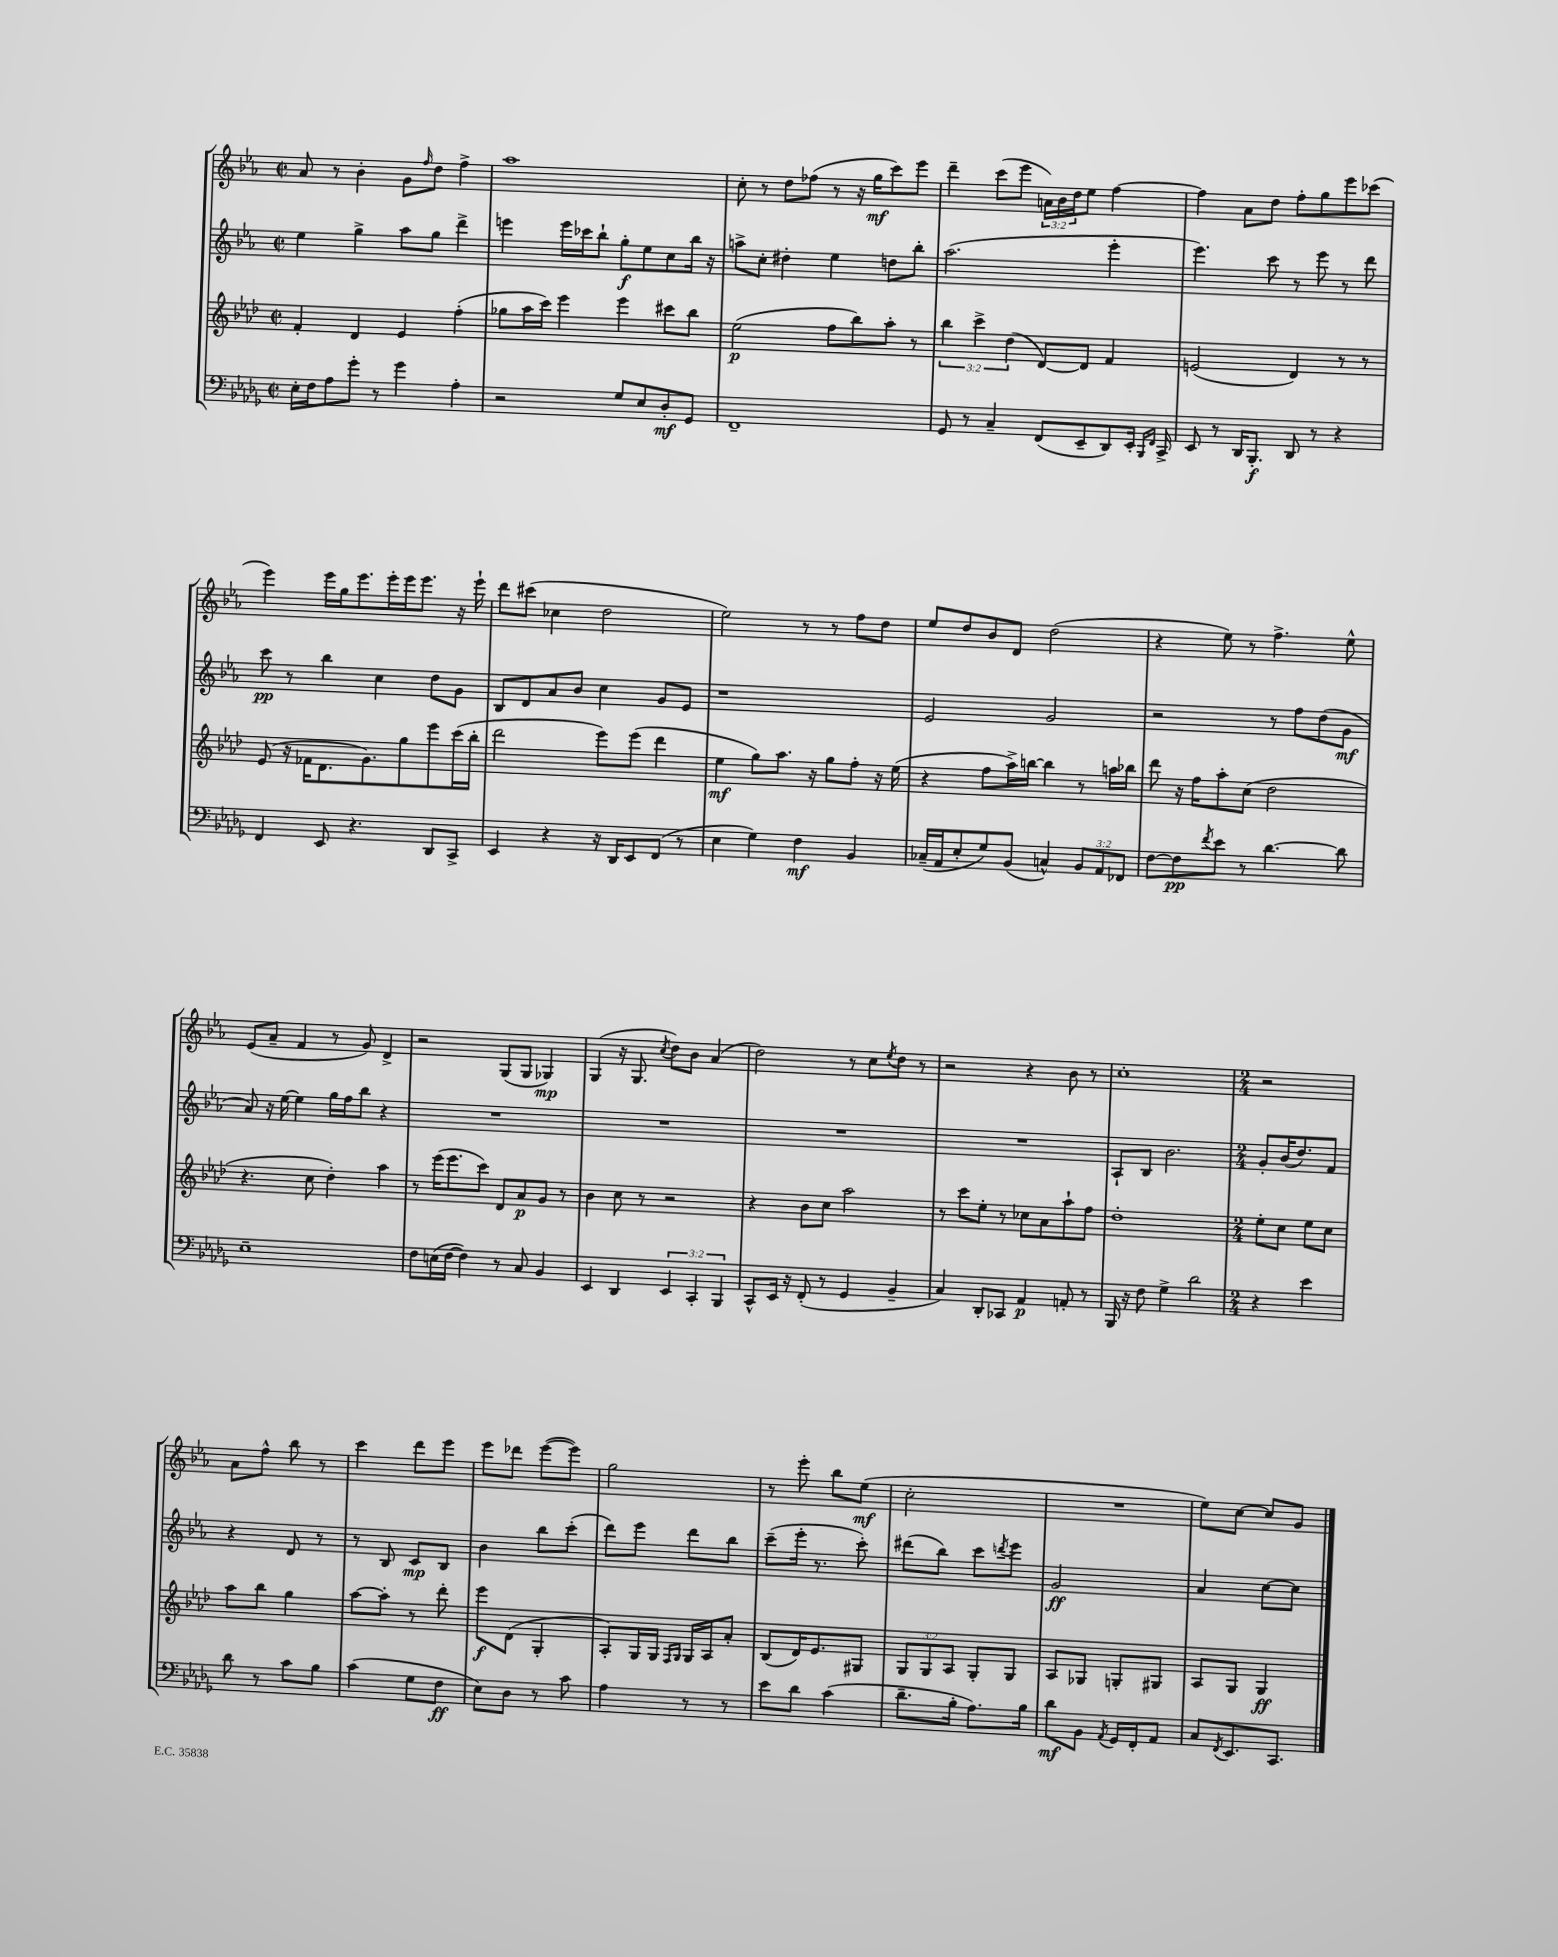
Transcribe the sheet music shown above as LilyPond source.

<<
\new StaffGroup <<
\new Staff = "s0" {
    \clef treble \key ees \major \defaultTimeSignature \time 2/2 \override Staff.TupletNumber.text = #tuplet-number::calc-fraction-text
    aes'8 r8 bes'4-. g'8 \grace { f''16 } d''8 f''4-> |
    aes''1 |
    c''8-. r8 d''8 fes''8( r8 r16 g''16\mf c'''8) ees'''8 |
    d'''4-- c'''8( ees'''8 \tuplet 3/2 { a'16) bes'16 d''16 } ees''8 f''4~ |
    f''4 aes'8 d''8 f''8-. g''8 ees'''8 ces'''8( |
    ees'''4) ees'''16 g''16 ees'''8. ees'''16-. ees'''16 ees'''8. r16 ees'''16-! |
    d'''8 cis'''8( ces''4 d''2 |
    ees''2) r8 r8 f''8 d''8 |
    ees''8 d''8 bes'8 d'8 d''2( |
    r4 ees''8) r8 f''4.-> ees''8-^ |
    ees'8( aes'8-- f'4 r8 g'8) d'4-> |
    r2 g8( g8 ges4\mp) |
    g4( r16 g8. \acciaccatura { c''8 } d''8) bes'8 aes'4( |
    d''2) r8 c''8 \acciaccatura { ees''8 } d''8 r8 |
    r2 r4 bes'8 r8 |
    c''1-. |
    \numericTimeSignature \time 2/4 r2 |
    aes'8 f''8-^ bes''8 r8 |
    c'''4 d'''8 ees'''8 |
    ees'''8 des'''8 ees'''8~( ees'''8) |
    g''2 |
    r8 ees'''8-. bes''8 ees''8\mf( |
    c''2-. |
    R2 |
    ees''8) c''8~ c''8 g'8 \bar "|." |
}
\new Staff = "s1" {
    \clef treble \key ees \major \defaultTimeSignature \time 2/2
    ees''4 g''4-> aes''8 g''8 d'''4-> |
    e'''4 e'''16 ces'''16 bes''8-! g''8-.\f ees''8 c''8 bes''16 r16 |
    a''8-> c''8-. dis''4-. ees''4 d''8 bes''8-. |
    aes''2.( ees'''4-. |
    ees'''4.) c'''8 r8 ees'''8 r8 d'''8 |
    c'''8\pp r8 bes''4 c''4 d''8 g'8 |
    bes8 d'8 aes'8 bes'8 c''4 g'8 ees'8 |
    r1 |
    ees'2 g'2 |
    r2 r8 f''8 d''8( g'8\mf |
    aes'8) r16 ees''16~ ees''4 g''16 f''16 bes''8 r4 |
    R1 |
    R1 |
    R1 |
    R1 |
    aes8-! bes8 bes'2. |
    \numericTimeSignature \time 2/4 g'8-. bes'16( d''8.) f'8 |
    r4 d'8 r8 |
    r8 bes8 c'8\mp bes8 |
    bes'4 bes''8 c'''8-.( |
    d'''8) ees'''8 d'''8 bes''8 |
    c'''8--( ees'''16-. r8. c'''8-.) |
    dis'''8( bes''8) c'''8 \acciaccatura { d'''8 } ees'''8 |
    g'2\ff |
    aes'4 c''8~ c''8 \bar "|." |
}
\new Staff = "s2" {
    \clef treble \key aes \major \defaultTimeSignature \time 2/2 \override Staff.TupletNumber.text = #tuplet-number::calc-fraction-text
    f'4-. des'4 ees'4 f''4-.( |
    ges''8 aes''16 c'''16) ees'''4 ees'''4 cis'''8 bes''8 |
    ees''2\p( f''8 bes''8) aes''8-. r8 |
    \tuplet 3/2 { bes''4 c'''4-> des''4( } des'8~) des'8 f'4 |
    e'2( des'4) r8 r8 |
    ees'8( r16 fes'16 des'8. g'8.) g''8 ees'''8 c'''16( bes''16-. |
    des'''2 ees'''8) ees'''8( des'''4 |
    ees''4\mf g''8) aes''8. r16 g''8 f''8-. r16 ees''16( |
    r4 f''8 aes''16->) b''16~ b''4 r8 a''16 bes''16 |
    des'''8 r16 f''16 aes''8-. c''8( des''2 |
    r4. c''8 des''4-.) aes''4 |
    r8 ees'''16( ees'''8. c'''8) des'8 aes'8\p g'8 r8 |
    bes'4 c''8 r8 r2 |
    r4 bes'8 c''8 aes''2 |
    r8 c'''8 ees''8-. r8 ces''8 aes'8 aes''8-! f''8 |
    des''1-. |
    \numericTimeSignature \time 2/4 ees''8-. c''8 ees''8 c''8 |
    aes''8 bes''8 g''4 |
    aes''8~ aes''8-. r8 des'''8-. |
    ees'''8\f des'8( g4-. |
    aes8-.) g16 g16 \grace { f16 g16 } g16 aes16 aes'8-. |
    bes8( des'16) ees'8. gis8 |
    \tuplet 3/2 { g8 g8 aes8 } g8-. g8 |
    aes8 ges8 g8-. gis8 |
    aes8 g8 g4\ff \bar "|." |
}
\new Staff = "s3" {
    \clef bass \key des \major \defaultTimeSignature \time 2/2 \override Staff.TupletNumber.text = #tuplet-number::calc-fraction-text
    ees16-. f16 aes8 ges'8-. r8 ges'4 aes4-. |
    r2 ges8 ees8 des8-.\mf ges,8 |
    f,1-- |
    ges,8 r8 c4-- f,8( ees,8-- des,8) ees,16-. \grace { bes,,16 f,16 } c,16-> |
    ees,8 r8 des,16 bes,,8.-.\f des,8 r8 r4 |
    f,4 ees,8 r4. des,8 c,8-> |
    ees,4 r4 r16 des,16 ees,8 f,8( r8 |
    ees4 ges4) f4\mf bes,4 |
    ces16--( aes,16 ees8-. ges8) bes,8( c4-^) \tuplet 3/2 { bes,8 aes,8 fes,8 } |
    f8~ f8\pp \acciaccatura { f'8 } ees'8 r8 des'4.~ des'8 |
    ees1-- |
    f8 e16( f16~ f4) r8 c8 bes,4 |
    ees,4 des,4 \tuplet 3/2 { ees,4 c,4-. bes,,4 } |
    c,8-^ ees,16 r16 f,8-.( r8 ges,4 bes,4-- |
    c4) des,8-. ces,8 aes,4\p a,8-. r8 |
    bes,,16 r16 f8 ges4-> des'2 |
    \numericTimeSignature \time 2/4 r4 ees'4 |
    des'8 r8 c'8 bes8 |
    c'4( ges8 f8\ff |
    ees8) des8 r8 c'8 |
    aes4 r8 r8 |
    ees'8 des'8 c'4( |
    des'8.-- bes16-. aes8.) bes16 |
    des'8\mf bes,8 \acciaccatura { aes,8 } ges,16 f,16-. aes,8 |
    c8 \acciaccatura { f,8 } ees,8. c,8. \bar "|." |
}
>>
>>
\layout { \context { \Score \remove "Bar_number_engraver" } }
